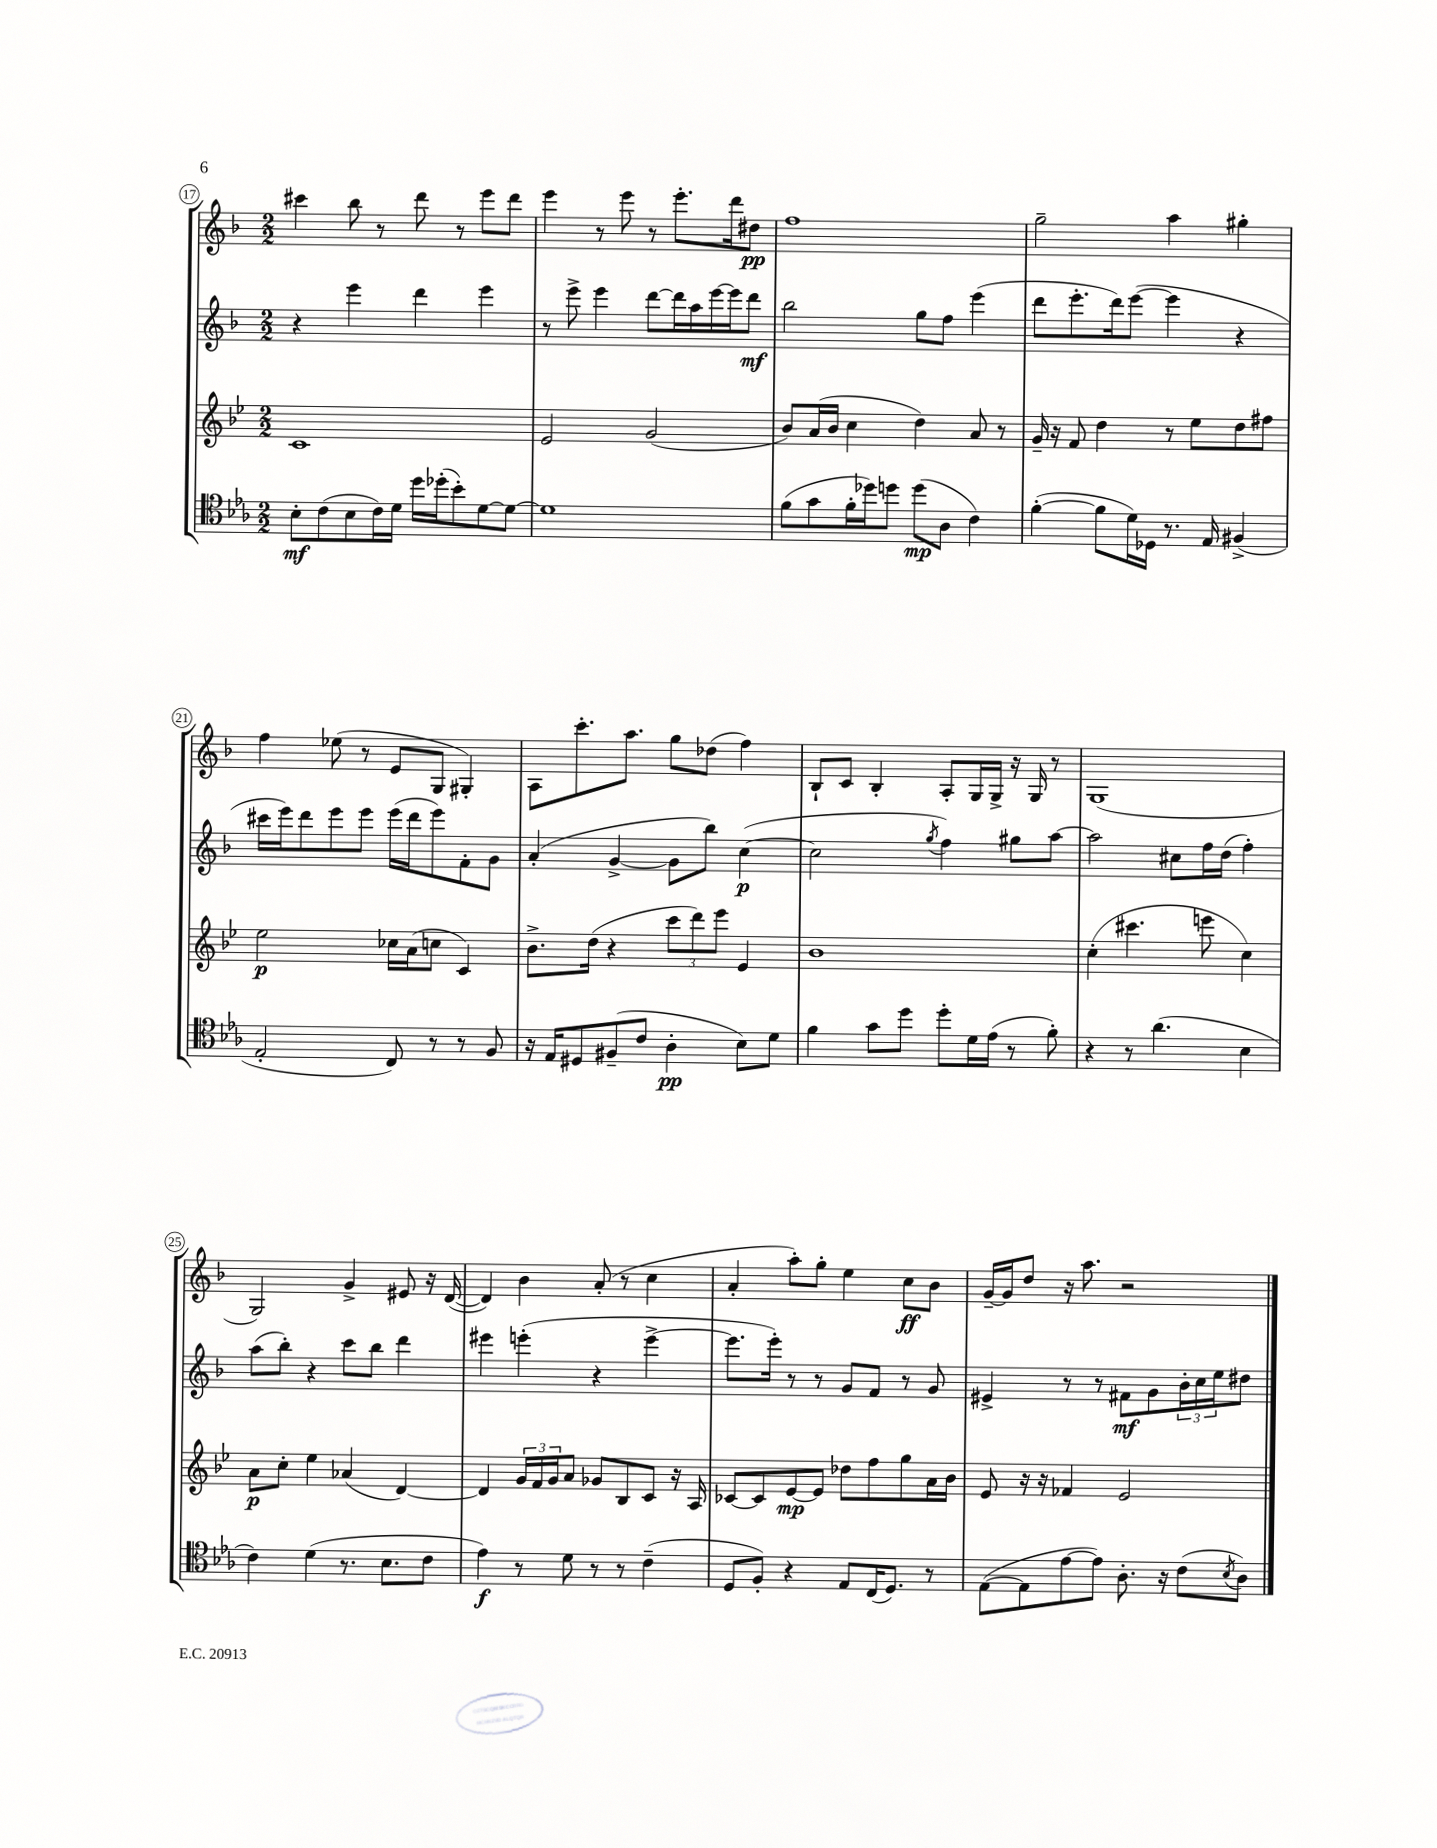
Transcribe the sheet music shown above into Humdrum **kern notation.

**kern	**kern	**kern	**kern
*staff4	*staff3	*staff2	*staff1
*clefC4	*clefG2	*clefG2	*clefG2
*k[b-e-a-]	*k[b-e-]	*k[b-]	*k[b-]
*M2/2	*M2/2	*M2/2	*M2/2
8B-'	1c	4r	4ccc#
(8c	.	.	.
8B-	.	4eee	8bb-
16c)	.	.	8r
16d	.	.	.
16dd	.	4ddd	8ddd
(16dd-'	.	.	.
8b-')	.	.	8r
[8d	.	4eee	8eee
8d_	.	.	8ddd
=	=	=	=
1d]	2e-	8r	4eee
.	.	8eee^	.
.	.	4eee	8r
.	.	.	8eee
.	(2g	[8ddd	8r
.	.	16ddd]	8.eee'
.	.	16aa	.
.	.	[16eee	.
.	.	16eee]	16ddd
.	.	8ddd	8dd#
=	=	=	=
(8f	8b-)	2bb-	1ff
8g	(16a	.	.
.	16b-	.	.
16f'	4cc	.	.
16dd-)	.	.	.
8dd	.	.	.
(8dd	4dd)	8gg	.
8A-	.	8ff	.
4c)	8a	(4eee	.
.	8r	.	.
=	=	=	=
([4f'	16g~	8ddd	2gg~
.	16r	.	.
.	8f	8.eee'	.
8f]	4dd	.	.
.	.	16ddd)	.
16d)	.	([8eee	.
16D-	.	.	.
8.r	8r	4eee]	4aa
.	8ee-	.	.
16E-	.	.	.
(4F#^	8dd	4r	4gg#'
.	8ff#	.	.
=	=	=	=
2E-'	2ee-	16ccc#	4ff
.	.	16eee)	.
.	.	8ddd	.
.	.	8eee	(8ee-
.	.	8eee	8r
8C)	16cc-	(16eee	8e
.	(16a	16ddd	.
8r	8cc	8eee)	8G
8r	4c)	8f'	4G#')
8F	.	8g	.
=	=	=	=
16r	8.b-^	(4a'	8A
16E-	.	.	.
8D#	.	.	8.ccc'
.	(16dd	.	.
(8F#~	4r	[4g^	.
.	.	.	8.aa
8c	.	.	.
4A-'	12ccc	8g]	8gg
.	12ddd)	.	.
.	.	8bb-)	(8dd-
.	12eee-	.	.
8B-)	4e-	([4cc	4ff)
8d	.	.	.
=	=	=	=
4f	1b-	2cc]	8B-`
.	.	.	8c
8g	.	.	4B-'
8dd	.	.	.
.	.	8qgg	.
8dd'	.	4ff)	8A'
16d	.	.	16G
(16e-	.	.	16G^
8r	.	8gg#	16r
.	.	.	16G
8f')	.	[8aa	8r
=	=	=	=
4r	(4cc'	2aa]	(1G
8r	4.ccc#	.	.
(4.a-	.	.	.
.	.	8cc#	.
.	8eee	16ff	.
.	.	(16dd	.
4B-	4cc)	4ff')	.
=	=	=	=
4c)	8a	(8aa	2G)
.	8cc'	8bb-')	.
(4d	4ee-	4r	.
8.r	(4a-	8ccc	4g^
.	.	8bb-	.
8.B-	.	.	.
.	[4d)	4ddd	8e#
8c	.	.	16r
.	.	.	([16d
=	=	=	=
4e-)	4d]	4eee#	4d])
8r	24g	(4eee'	4b-
.	24f	.	.
.	24g	.	.
8d	8a	.	.
8r	8g-	4r	(8a'
8r	8B-	.	8r
(4c~	8c	[4eee^	4cc
.	16r	.	.
.	16A	.	.
=	=	=	=
8D	[8c-	8.eee]	4a'
8F')	8c-]	.	.
.	.	16eee')	.
4r	[8e-	8r	8aa')
.	8e-]	8r	8gg'
8E-	8dd-	8g	4ee
(16C	8ff	8f	.
8.D)	.	.	.
.	8gg	8r	8cc
8r	16a	8g	8b-
.	16b-	.	.
=	=	=	=
([8E-	8e-	4e#^	[16g~
.	.	.	16g]
8E-]	16r	.	8dd
.	16r	.	.
[8e-	4f-	8r	16r
.	.	.	8.aa
8e-])	.	8r	.
8.A-'	2e-	8f#	2r
.	.	8g	.
16r	.	.	.
(8c	.	24b-'	.
.	.	24cc	.
.	.	24ee	.
8qB-	.	.	.
8A-)	.	8dd#	.
==	==	==	==
*-	*-	*-	*-
